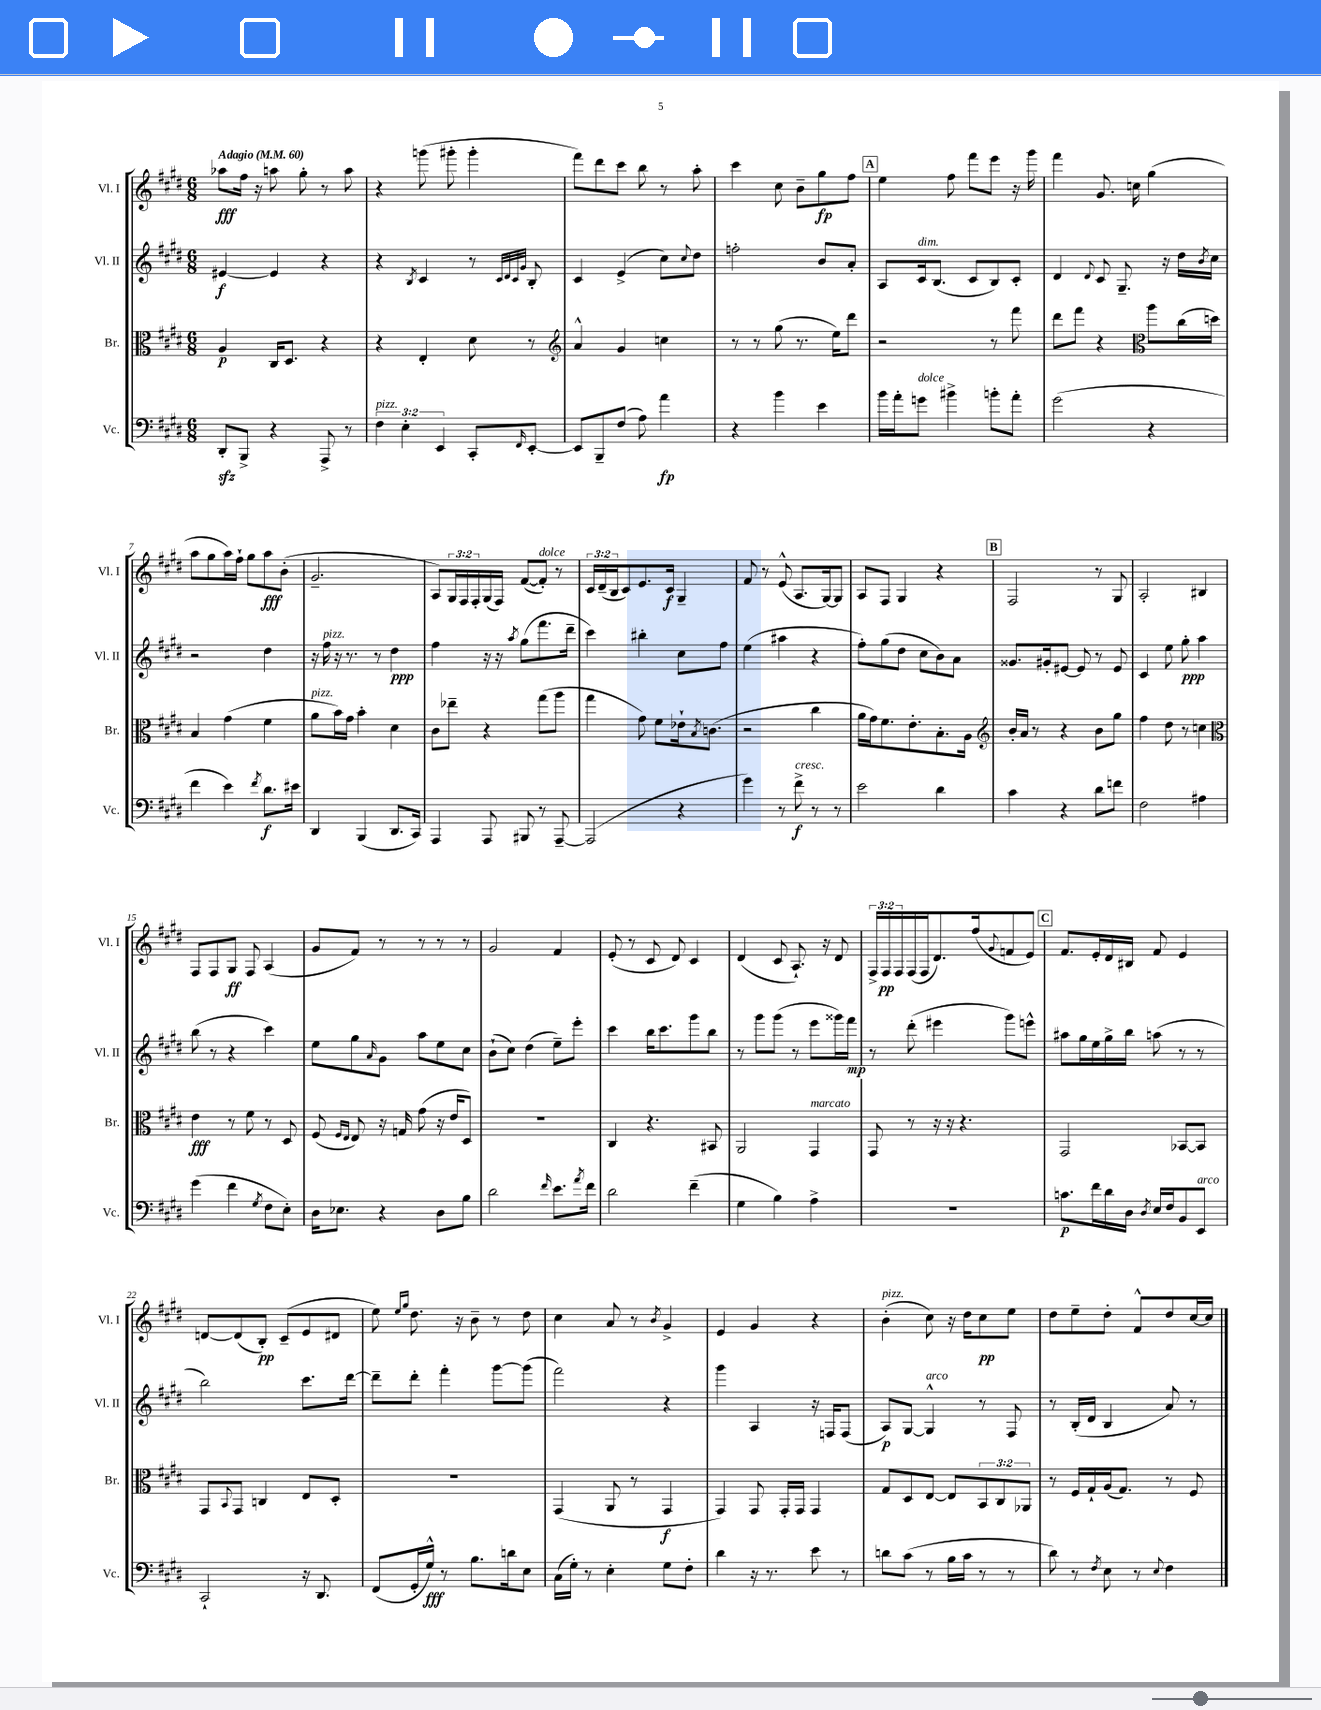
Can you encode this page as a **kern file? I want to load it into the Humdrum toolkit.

**kern	**kern	**kern	**kern
*staff4	*staff3	*staff2	*staff1
*clefF4	*clefC3	*clefG2	*clefG2
*k[f#c#g#d#]	*k[f#c#g#d#]	*k[f#c#g#d#]	*k[f#c#g#d#]
*M6/8	*M6/8	*M6/8	*M6/8
*MM60	*MM60	*MM60	*MM60
8DD#'	4A	[4e#	8aa-
8BBB^	.	.	16ff#
.	.	.	16r
4r	16C#	4e#]	8aa
.	8.D#	.	.
.	.	.	8gg#'
8AAA^	4r	4r	8r
8r	.	.	8aa
=	=	=	=
6F#	4r	4r	4r
6E'	.	.	.
.	.	8qB	.
.	4E'	4c#	(8ggg
6EE	.	.	.
.	.	.	8ggg#'
8CC#'	8d#	8r	4ggg#'
.	.	32qqc#	.
.	.	32qqd#	.
.	.	32qqc#	.
16qqFF#	.	32qqg#	.
[8EE'	8r	8B'	.
=	=	=	=
*	*clefG2	*	*
8EE]	4a^^	4c#	8fff#)
8BBB~	.	.	8ddd#
(8F#	4g#	(4e^	8ccc#
8A)	.	.	8bb
4a	4cc	8cc#)	8r
.	.	8qqcc#	.
.	.	8dd#	8aa'
=	=	=	=
4r	8r	2ff'	4ccc#
.	8r	.	.
4b	(8gg#	.	8cc#
.	8.r	.	8b~
4e	.	8b	8gg#
.	16ee)	.	.
.	8ddd#	8a'	8ff#
=	=	=	=
16b	2r	8A	4ee
16a'	.	.	.
8g	.	16c#	.
.	.	(8.B	.
4b#^	.	.	8ff#
.	.	8c#	8fff#
8b'	8r	8B)	8eee
8a'	8fff#	8c#'	16r
.	.	.	16ggg#
=	=	=	=
(2g#	8ddd#	4d#	4fff#
.	8fff#	.	.
.	.	8qqd#	.
.	4r	8c#	8.g#
.	.	8.G#~	.
.	.	.	16cc
*	*clefC3	*	*
4r	8aa	.	(4gg#
.	.	16r	.
.	(16cc#	16dd#	.
.	.	8qb	.
.	16dd)	16cc#	.
=	=	=	=
4f#	4B	2r	8aa
.	.	.	8gg#
4e)	(4g#	.	16aa)
.	.	.	16ff#`
.	.	.	8gg#
8qf#	.	.	.
8.d#	4f#	4dd#	8aa
.	.	.	(8b'
16e#	.	.	.
=	=	=	=
4DD#	8a	16r	2.g#~
.	.	16ff#	.
.	16b)	16r	.
.	16g#	8.r	.
(4BBB	4b'	.	.
.	.	8r	.
8.DD#	4d#	4dd#	.
16CC#)	.	.	.
=	=	=	=
4AAA	8c#	4ff#	8A)
.	8ee-~	.	24G#
.	.	.	24F#
.	.	.	24F#'
8AAA	4r	16r	(16G#
.	.	16r	16F#)
.	.	8qaa	.
8BBB#	.	(8gg#	([8f#
8r	(8gg#	8.fff#	8f#'])
[8AAA~	8aa	.	8r
.	.	16ddd#~	.
=	=	=	=
(2AAA]	4gg#	4ccc#)	24c#
.	.	.	(24d#~
.	.	.	24B
.	.	.	8c#)
.	8g#)	4bb#'	8.e
.	8f#	.	.
.	.	.	16c#
4r	16e-`	8cc#	4G#~
.	8qB	.	.
.	(8.c	.	.
.	.	8ff#	.
=	=	=	=
4g#)	2r	(4ee	8f#
.	.	.	8r
8r	.	4aa#	(8e^^
8f#^	.	.	8.A
8r	4cc#	4r	.
.	.	.	[16G#)
8r	.	.	8G#]
=	=	=	=
2e	16a	8ff#')	8A
.	16g#)	.	.
.	8.f#	(8gg#	8F#
.	.	8dd#	4G#
.	8.e'	.	.
.	.	8cc#	.
4d#	8.B'	8b)	4r
.	.	8a	.
.	16A	.	.
=	=	=	=
*	*clefG2	*	*
4c#	16b'	8.g##	2F#
.	16a	.	.
.	8r	.	.
.	.	16g#'	.
4r	4r	[8e#	.
.	.	8e#]	.
8d#	8b	8r	8r
8f	8gg#	8e#	8G#
=	=	=	=
2F#	4ff#	4c#	2A'
.	8dd#	8ee	.
.	8r	8gg#'	.
4A#	4cc	4aa	4B#
=	=	=	=
*	*clefC3	*	*
(4g#	4e	(8bb	8F#
.	.	8r	8F#
4f#	8r	4r	8G#
.	8f#	.	8F#
8qG#	.	.	.
8F#	8r	4ccc#)	(4A
8E')	8D#	.	.
=	=	=	=
16D#	(8F#	8ee	8g#
8.E-	.	.	.
.	16qqF#	.	.
.	16qqE	.	.
.	8E)	8gg#	8f#)
.	.	16qqa	.
4r	16r	8g#	8r
.	16G	.	.
.	(8g#	8aa	8r
8D#	16r	8ee	8r
.	16e	.	.
8B	8D#)	8cc#	8r
=	=	=	=
2d#	2.r	(8b`	2g#
.	.	8cc#)	.
.	.	(4dd#	.
16qqf#	.	.	.
8.e	.	8ee~)	4f#
.	.	8eee'	.
8qa	.	.	.
16f#	.	.	.
=	=	=	=
2d#	4C#	4ccc#	(8e'
.	.	.	8r
.	4.r	16bb	8c#
.	.	8.ccc#	.
.	.	.	8d#)
(4f#~	.	8ggg#	4c#
.	8BB#	8bb	.
=	=	=	=
4G#	2AA	8r	(4d#
.	.	8ggg#	.
4B)	.	(8ggg#	8c#
.	.	8r	8.A`)
4A^	4GG#	8eee	.
.	.	.	16r
.	.	16ggg##)	8d#
.	.	16fff#	.
=	=	=	=
2.r	8GG#	8r	24F#^
.	.	.	24F#
.	.	.	24F#
.	8r	(8ddd#'	(16F#
.	.	.	16F#
.	16r	4eee#	8.d#)
.	16r	.	.
.	4.r	.	.
.	.	.	(16ff#
.	.	.	8qqg#
.	.	8ggg#)	8f
.	.	8eee^^	8e)
=	=	=	=
8.c	2GG#	8aa#	8.f#
.	.	16gg#	.
16f#	.	16ee	16e'
16d#	.	16gg#^	16d#
16D#	.	16bb	16B#
8qD#	.	.	.
16E	.	(8aa	8f#
16F#	.	.	.
8BB	[8BB-	8r	4e
8EE	8BB-]	8r	.
=	=	=	=
2CC#`	8GG#	2bb)	[8d
.	8qqBB	.	.
.	8GG#	.	(8d]
.	4C	.	8B')
.	.	.	(8c#~
16r	8E	8.ccc#	8e
8.DD#	.	.	.
.	8D#'	.	8d#
.	.	[16ddd#	.
=	=	=	=
(8FF#	2.r	8ddd#~]	8ee)
.	.	.	16qqee
.	.	.	16qqgg#
16GG#'	.	8ddd#'	8.dd#
16G#^^)	.	.	.
8r	.	4fff#'	.
.	.	.	16r
8.B	.	.	8b~
.	.	[8ggg#	8r
16d	.	.	.
8E	.	(8ggg#]	8dd#
=	=	=	=
(16C#	(4GG#	2fff#)	4cc#
16G#')	.	.	.
8r	.	.	.
4E'	8AA	.	8a
.	8r	.	8r
.	.	.	8qb
8G#	4GG#	4r	4g#^
8F#'	.	.	.
=	=	=	=
4d#	4GG#)	4ggg#	4e
16r	8GG#	4A	4g#
8.r	.	.	.
.	16GG#'	.	.
.	16GG#	.	.
8e	4GG#	16r	4r
.	.	16F	.
8r	.	(8F	.
=	=	=	=
8d	8G#	8A)	(4b'
(8c#	8D#	[8G#	.
8r	[8E	4G#^^]	8cc#)
16B	8E]	.	16r
16c#	.	.	16dd#
8r	12BB	8r	8cc#
.	12C#	.	.
8r	.	8F#	8ee
.	12AA-	.	.
=	=	=	=
8d#)	8r	8r	8dd#
8r	16F#	(16B'	8ee~
.	16G#`	16d#	.
8qF#	.	.	.
8E	(16A	4B	8dd#'
.	8.G#)	.	.
8r	.	.	8f#^^
8qqE	.	.	.
4F#	8r	8a)	8dd#
.	8F#	8r	[16cc#
.	.	.	16cc#]
==	==	==	==
*-	*-	*-	*-
